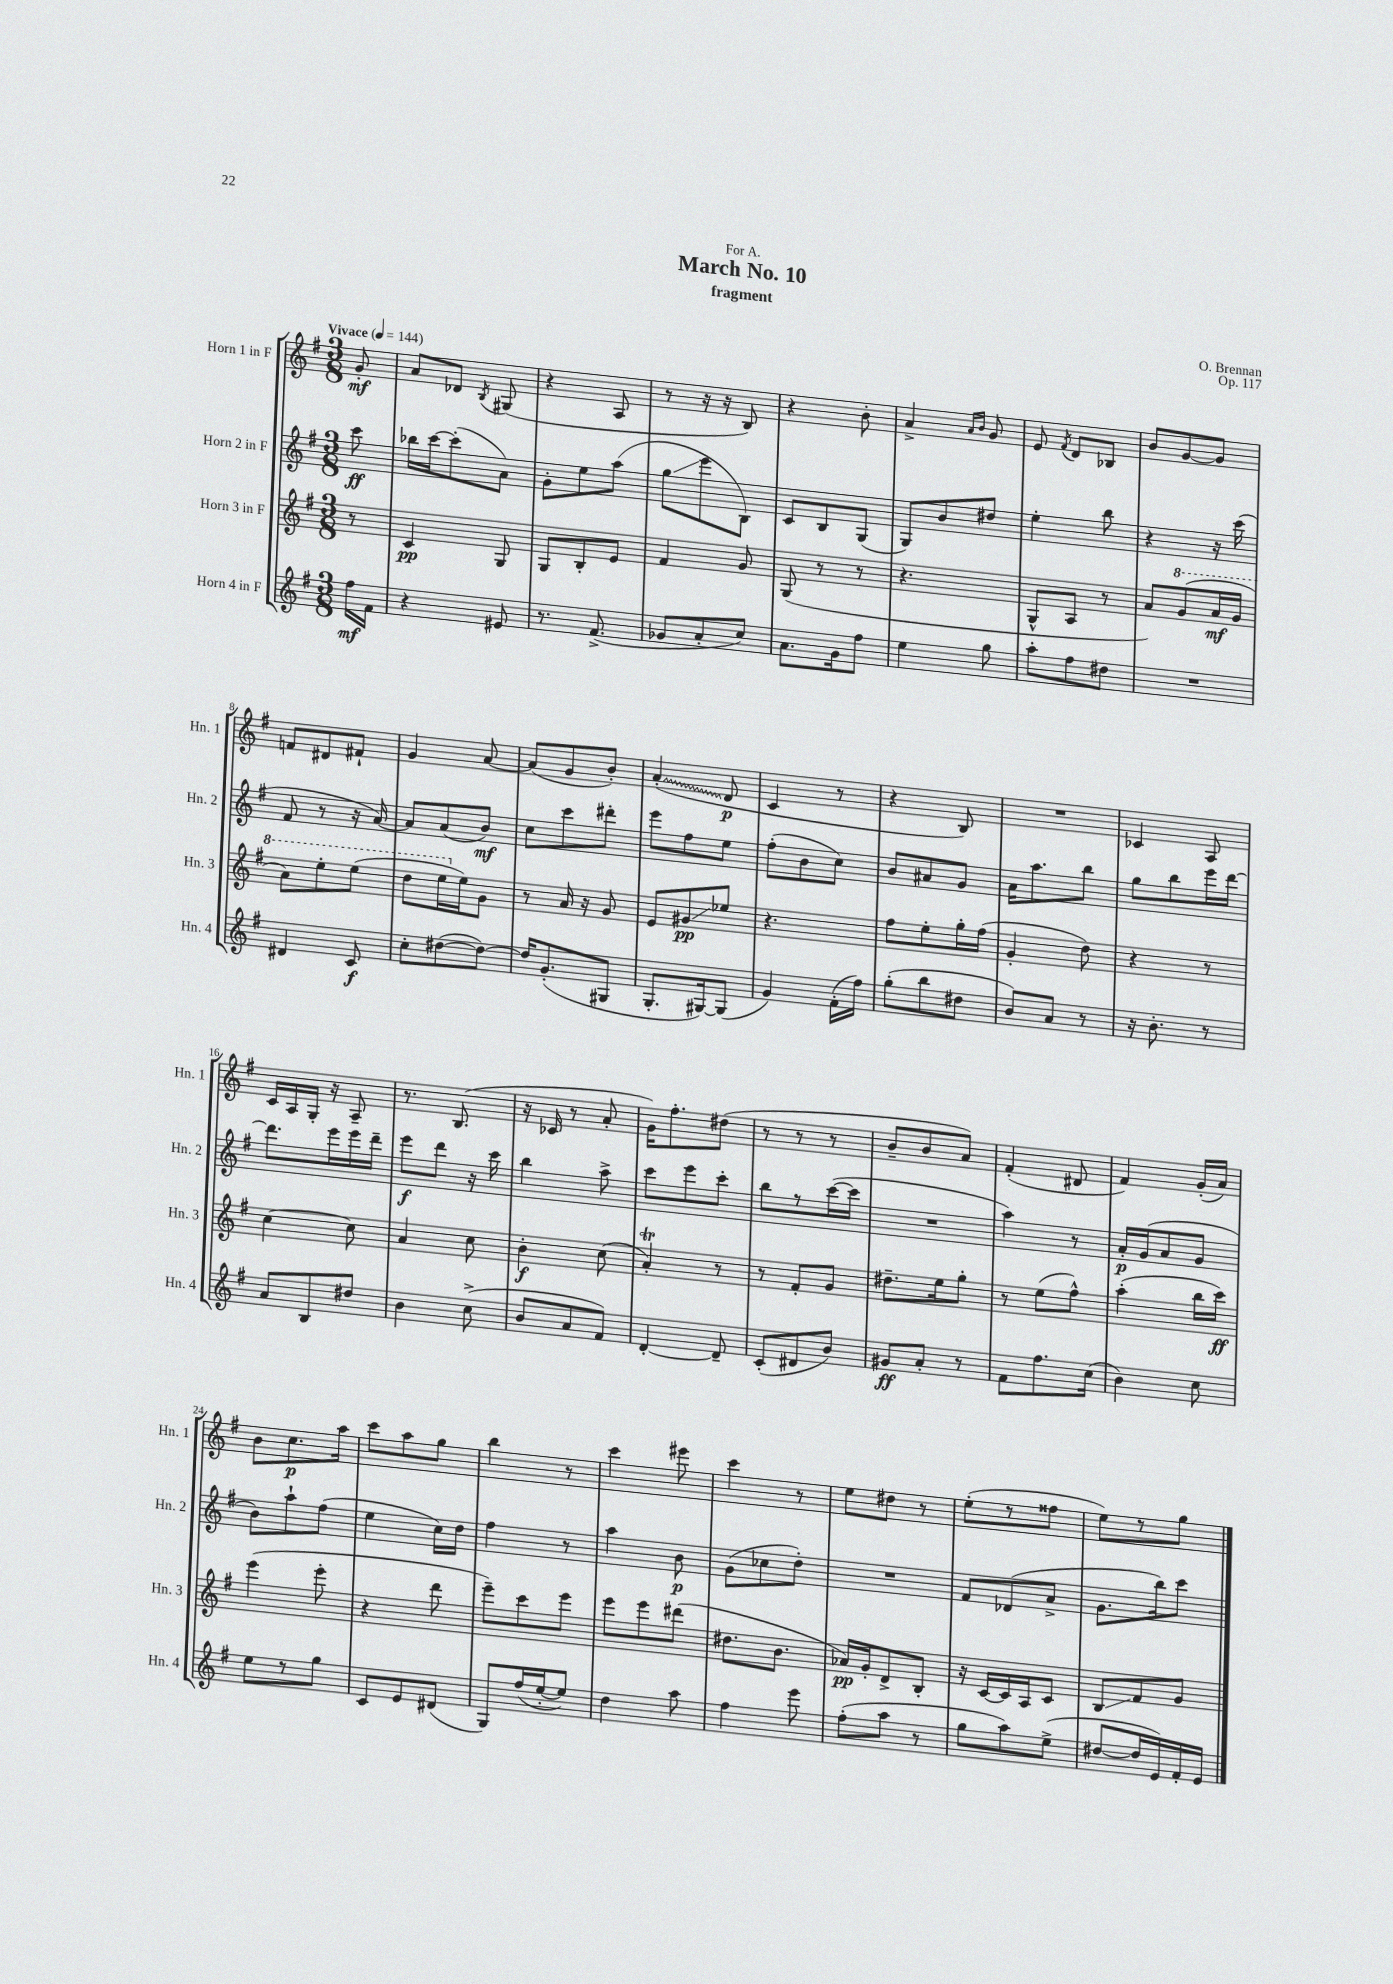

**kern	**kern	**kern	**kern
*staff4	*staff3	*staff2	*staff1
*clefG2	*clefG2	*clefG2	*clefG2
*k[f#]	*k[f#]	*k[f#]	*k[f#]
*M3/8	*M3/8	*M3/8	*M3/8
*MM144	*MM144	*MM144	*MM144
16ff#\LL	8r	8ccc\	8g'/
16f#\JJ	.	.	.
=	=	=	=
4r	4c/	16bb-\LL	8a/L
.	.	[16ccc\J	.
.	.	(8ccc'\]	8d-/J
.	.	.	8qB/
8e#/	8G/	8a\J)	(8G#/
=	=	=	=
8.r	8G/L	8g'\L	4r
.	8B'/	8ee\	.
(8.f#^/	.	.	.
.	8e/J	(8aa\J	8A/
=	=	=	=
8g-/L	4f#/	8gg\L	8r
8a'/	.	8eee\	16r
.	.	.	16r
8cc/J)	8g/	8B\J)	8B/)
=	=	=	=
8.a\L	(8G/	8c/L	4r
.	8r	8B/	.
16g\k	.	.	.
8ff#\J	8r	(8G/J	8b'\
=	=	=	=
4ee\	4.r	8G/L)	4a^/
.	.	8b/	.
.	.	.	16qqa/LL
.	.	.	16qqb/JJ
8gg\	.	8dd#/J	8g/
=	=	=	=
8aa'\L	8G^^/L	4ee'\	8e/
.	.	.	8qf#/
8ff#\	8A/J	.	8d/L
8dd#\J	8r	8bb\	8B-/J
=	=	=	=
4.r	8a/L)	4r	8b/L
.	(8gg/	.	[8g/
.	16aa/L	16r	8g/]J
.	16gg/JJ	(16ccc\	.
=	=	=	=
4d#/	8aa\L)	8f#/	8f/L
.	8eee'\	8r	8d#/
8c/	(8eee\J	16r	8f#`/J
.	.	[16a/)	.
=	=	=	=
8cc'\L	8ddd\L	8a/]L	4g/
([8dd#\	16eee\L	(8a/	.
.	16ee\J)	.	.
8dd#\_J)	8g\J	8b/J)	[8a/
=	=	=	=
16dd#/]LK	8r	8cc\L	(8a/]L
(8.g'/	.	.	.
.	16a/	8ccc\	8g/
.	16r	.	.
8G#/J	8g/	8ddd#'\J	8b'/J)
=	=	=	=
8.G'/L	8e/L	8eee\L	(4a'/
.	8g#/	8ff#\	.
[16G#/k)	.	.	.
(8G#/]J	8ee-/J	8ee\J	8d/
=	=	=	=
4g/)	4.r	(8ff#'\L	4c/
.	.	8b\	.
(16f#'\LL	.	8cc\J)	8r
16ff#\JJ)	.	.	.
=	=	=	=
(8gg'\L	8ff#\L	8b/L	4r
8bb\	8ee'\	8a#/	.
8dd#\J	16gg'\L	8g/J	8B/)
.	(16ff#\JJ	.	.
=	=	=	=
8b/L)	4g'/	16a\LK	4.r
.	.	8.aa\	.
8a/J	.	.	.
8r	8dd\)	8bb\J	.
=	=	=	=
16r	4r	8gg\L	4c-/
8.b'\	.	.	.
.	.	8bb\	.
8r	8r	16eee\L	8A/
.	.	[16ddd\JJ	.
=	=	=	=
8a/L	[4cc\	8.ddd\]L	16c/LL
.	.	.	16A/
8B/	.	.	16G'/JJ
.	.	16eee\L	16r
8dd#/J	8cc\]	16eee\	8A~/
.	.	16ddd~\JJ	.
=	=	=	=
4b\	4a/	8eee\L	8.r
.	.	8ddd\J	.
.	.	.	(8.B/
(8cc^\	8cc\	16r	.
.	.	16ccc\	.
=	=	=	=
8b/L	4b'\	4bb\	16r
.	.	.	16c-/
8a/	.	.	8r
8f#/J)	(8cc\	8aa^\	8a'/
=	=	=	=
[4d'/	4a'/)	8ccc\L	16g\LK)
.	.	.	8.ff#'\
.	.	8eee\	.
8d~/]	8r	8ccc'\J	(8dd#\J
=	=	=	=
(8c'/L	8r	8bb\L	8r
8d#/	8f#'/L	8r	8r
8b/J)	8g/J	([16ccc\L	8r
.	.	16ccc\]JJ	.
=	=	=	=
8g#/L	8.dd#~\L	4.r	8b~/L
8a'/J	.	.	8b/
.	16ee\k	.	.
8r	8gg'\J	.	8a/J)
=	=	=	=
8f#\L	8r	4aa\)	(4f#'/
8.ff#\	(8ee\L	.	.
.	8ff#^^\J)	8r	8d#/
(16cc\Jk	.	.	.
=	=	=	=
4b\)	(4aa'\	16a'/LL	4f#/)
.	.	(16g/J	.
.	.	8a/	.
8cc\	16bb\LL	8g/J	(16g'/LL
.	16ccc\JJ)	.	16a/JJ)
=	=	=	=
8ee\L	(4eee\	8b\L)	8b\L
8r	.	8aa`\	8.cc\
8gg\J	8eee'\	(8ff#\J	.
.	.	.	16aa\Jk
=	=	=	=
8c/L	4r	4ee\	8ccc\L
8e/	.	.	8aa\
(8d#/J	8ddd\	16cc\LL)	8gg\J
.	.	16dd\JJ	.
=	=	=	=
8G/L)	8eee~\L)	4ff#\	4bb\
(16ff#/L	8ccc\	.	.
[16ee'/J	.	.	.
8ee/]J)	8eee\J	8r	8r
=	=	=	=
4dd\	8eee\L	4aa\	4ccc\
.	8eee\	.	.
8aa\	(8ddd#\J	8b\	8eee#\
=	=	=	=
4ff#\	8.dd#\L	(8g\L	4ccc\
.	.	8cc-\	.
.	8.b\J	.	.
8eee\	.	8dd'\J)	8r
=	=	=	=
(8ff#'\L	16a-/LL)	4.r	8ee\L
.	16g'/J	.	.
8aa\J	8d^/	.	8dd#\J
8r	8B'/J	.	8r
=	=	=	=
8gg\L	16r	8f#/L	(8ee'\L
.	[16c/LL	.	.
8aa\)	16c/]	(8d-/	8r
.	16A/J	.	.
(8ee^\J	8c/J	8a^/J	8ff##\J
=	=	=	=
[8dd#/L	8B/L	8.g\L	8ee\L)
16dd#/]L	8f#/	.	8r
16e/)	.	16bb\k)	.
16f#'/	8g/J	8ccc\J	8gg\J
16e/JJ	.	.	.
==	==	==	==
*-	*-	*-	*-
